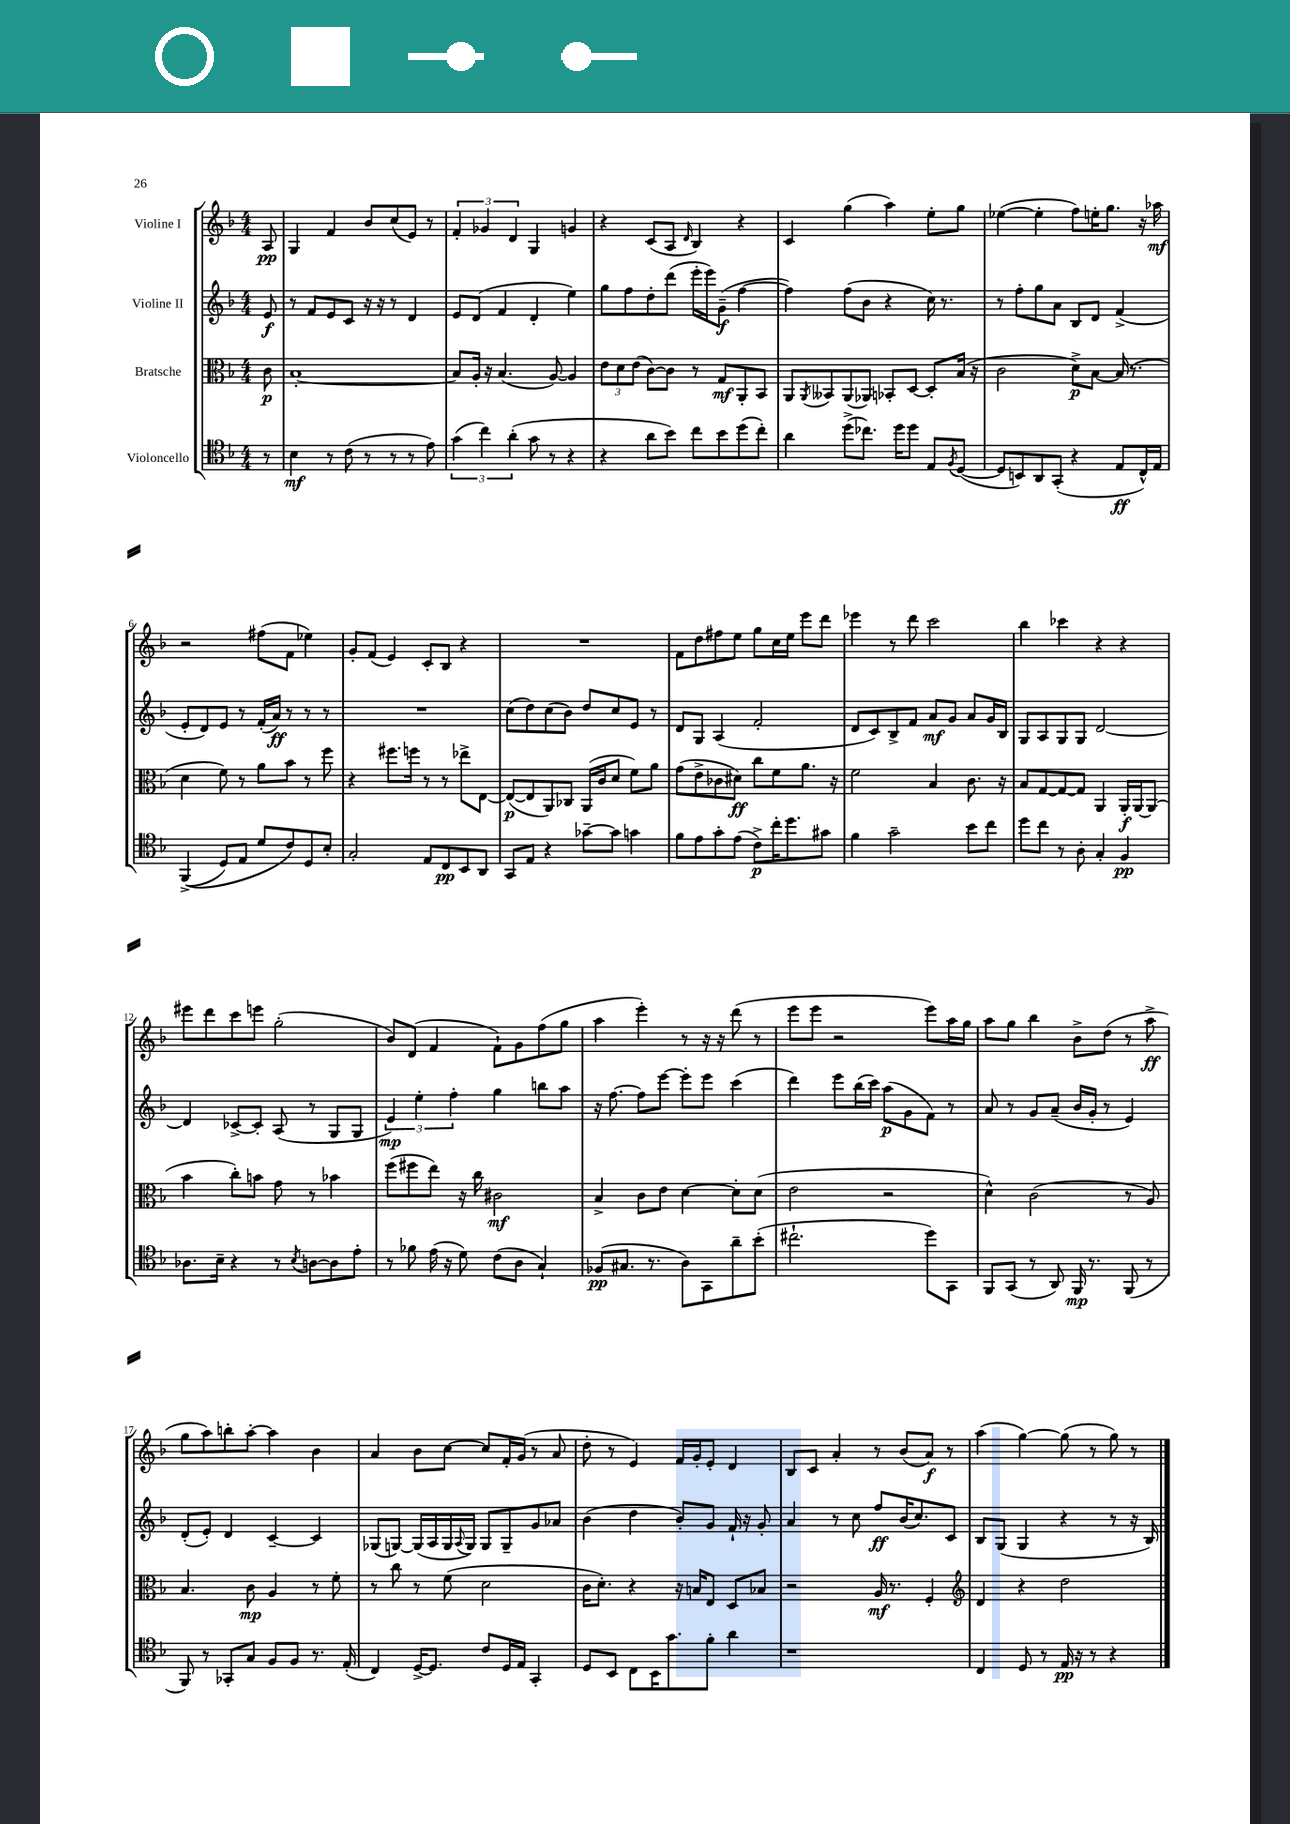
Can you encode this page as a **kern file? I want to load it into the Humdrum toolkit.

**kern	**dynam	**kern	**dynam	**kern	**dynam	**kern	**dynam
*part4	*part4	*part3	*part3	*part2	*part2	*part1	*part1
*staff4	*staff4	*staff3	*staff3	*staff2	*staff2	*staff1	*staff1
*I"Violoncello	*	*I"Bratsche	*	*I"Violine II	*	*I"Violine I	*
*clefC4	*	*clefC3	*	*clefG2	*	*clefG2	*
*k[b-]	*	*k[b-]	*	*k[b-]	*	*k[b-]	*
*M4/4	*	*M4/4	*	*M4/4	*	*M4/4	*
=	=	=	=	=	=	=	=
8r	.	8c\	p	8e/	f	8A/	pp
=1	=1	=1	=1	=1	=1	=1	=1
4B-\	mf	[1B-'	.	8r	.	4G/	.
.	.	.	.	8f/L	.	.	.
8r	.	.	.	8e/	.	4f/	.
(8c\	.	.	.	8c/J	.	.	.
8r	.	.	.	16r	.	8b-/L	.
.	.	.	.	16r	.	.	.
8r	.	.	.	8r	.	(8cc/	.
8r	.	.	.	4d/	.	8e/J)	.
8e\)	.	.	.	.	.	8r	.
=2	=2	=2	=2	=2	=2	=2	=2
(6g\	.	8B-/L]	.	8e/L	.	6f'/	.
.	.	16A'/Jk	.	(8d/J	.	.	.
6cc\)	.	.	.	.	.	6g-X/	.
.	.	16r	.	.	.	.	.
.	.	(4.B-/	.	4f/	.	.	.
(6a'\	.	.	.	.	.	6d/	.
8g\	.	.	.	4d'/	.	4G/	.
8r	.	[8A/)	.	.	.	.	.
4r	.	4A/]	.	4ee\)	.	4gn/	.
=3	=3	=3	=3	=3	=3	=3	=3
4r	.	12e\L	.	8gg\L	.	4r	.
.	.	12d\	.	.	.	.	.
.	.	.	.	8ff\	.	.	.
.	.	(12e\J	.	.	.	.	.
8a\L	.	[8c\L)	.	8dd'\	.	(8c/L	.
8b-\J)	.	8c\J]	.	(8ddd\J	.	8A/J	.
.	.	.	.	.	.	16qqd/	.
8cc\L	.	8r	.	16eee'\LL	.	4B-/)	.
.	.	.	.	16eee\J)	.	.	.
8b-\	.	8G/L	mf	(8g~\J	f	.	.
(8dd\	.	8AA'/	.	[4ff\	.	4r	.
8cc'\J)	.	8BB-/J	.	.	.	.	.
=4	=4	=4	=4	=4	=4	=4	=4
4a\	.	8AA/L	.	4ff\])	.	4c/	.
.	.	8qAA/	.	.	.	.	.
.	.	8BB--X/	.	.	.	.	.
(8dd^\L	.	(8AA/	.	(8ff\L	.	(4gg\	.
8.cc-X\J)	.	8AA-X/J)	.	8b-\J	.	.	.
.	.	8BB-X'/L	.	4r	.	4aa\)	.
16dd\KL	.	.	.	.	.	.	.
8dd\J	.	[8D/J	.	.	.	.	.
8E/L	.	8D'/L]	.	16cc\)	.	8ee'\L	.
.	.	.	.	8.r	.	.	.
8qF/	.	.	.	.	.	.	.
([8D/J	.	(16B-/Jk	.	.	.	8gg\J	.
.	.	16r	.	.	.	.	.
=5	=5	=5	=5	=5	=5	=5	=5
8D/L]	.	2c\	.	8r	.	([4ee-X\	.
8BBn/)	.	.	.	8ff'\L	.	.	.
8AA/	.	.	.	8gg\	.	4ee-'\]	.
(8GG'/J	.	.	.	8a\J	.	.	.
4r	.	8d^\L)	p	8B-/L	.	8ff\L)	.
.	.	[8B-\J	.	8d/J	.	16een'\K	.
.	.	.	.	.	.	8.gg\J	.
8E/L	ff	(16B-/]	.	(4f^/	.	.	.
.	.	8.r	.	.	.	.	.
16C^^/L)	.	.	.	.	.	16r	.
16E/JJ	.	.	.	.	.	16aa-X\	mf
!!LO:LB:g=z
=6	=6	=6	=6	=6	=6	=6	=6
((4FF^/	.	4d\	.	8e'/L	.	2r	.
.	.	.	.	8d/)	.	.	.
8D/L)	.	8f\)	.	8e/J	.	.	.
8E/J	.	8r	.	8r	.	.	.
8d/L	.	8a\L	.	(16f'/LL	.	(8ff#X\L	.
.	.	.	.	16a/JJ)	ff	.	.
8c/)	.	8b-\J	.	8r	.	8f\J	.
8D/	.	8r	.	8r	.	4ee-X\)	.
8B-'/J	.	8ff\	.	8r	.	.	.
=7	=7	=7	=7	=7	=7	=7	=7
2G'/	.	4r	.	1r	.	8g'/L	.
.	.	.	.	.	.	(8f/J	.
.	.	8.ff#X\L	.	.	.	4e/)	.
.	.	16ffn\Jk	.	.	.	.	.
8E/L	.	8r	.	.	.	8c'/L	.
8C/	pp	8r	.	.	.	8B-/J	.
8BB-/	.	8ee-X^\L	.	.	.	4r	.
8AA/J	.	[8E\J	.	.	.	.	.
=8	=8	=8	=8	=8	=8	=8	=8
8GG/L	.	(8E/L_	p	(8cc\L	.	1r	.
8E/J	.	8E/]	.	8dd\)	.	.	.
4r	.	8AA/)	.	(8cc\	.	.	.
.	.	8C-X/J	.	8b-\J)	.	.	.
[8g-X~\L	.	(16AA/LL	.	8dd/L	.	.	.
.	.	16c/J	.	.	.	.	.
8g-\J]	.	8d/J	.	8cc/	.	.	.
4gn\	.	8f\L)	.	8e/J	.	.	.
.	.	8a\J	.	8r	.	.	.
=9	=9	=9	=9	=9	=9	=9	=9
8f\L	.	(8g\L	.	8d/L	.	8f\L	.
8e\	.	8e^\	.	8G/J	.	8dd\	.
8g'\	.	8c-X\	.	(4A/	.	8ff#X\	.
(8e\J	.	8d#X\J)	ff	.	.	8ee\J	.
8c^\L)	p	8cc\L	.	2f'/	.	8gg\L	.
16cc'\K	.	8f\	.	.	.	16cc\L	.
8.dd\	.	.	.	.	.	16ee\JJ	.
.	.	8.a\J	.	.	.	8eee\L	.
8g#X\J	.	.	.	.	.	8ddd\J	.
.	.	16r	.	.	.	.	.
=10	=10	=10	=10	=10	=10	=10	=10
4f\	.	2f\	.	8d/L	.	4eee-X\	.
.	.	.	.	8c/)	.	.	.
2g~\	.	.	.	8B-^/	.	8r	.
.	.	.	.	8f/J	.	8ddd\	.
.	.	4B-/	.	8a/L	mf	2ccc\	.
.	.	.	.	8g/J	.	.	.
8b-\L	.	8.c\	.	8a/L	.	.	.
8cc\J	.	.	.	16g/L	.	.	.
.	.	16r	.	16B-/JJ	.	.	.
=11	=11	=11	=11	=11	=11	=11	=11
8dd\L	.	8B-/L	.	8G/L	.	4bb-\	.
8cc\J	.	[8G/	.	8A/	.	.	.
8r	.	8G/_	.	8G/	.	4ccc-X\	.
8A'\	.	8G/J]	.	8G/J	.	.	.
4G'/	.	4AA/	.	[2d/	.	4r	.
4F/	pp	16AA'/LL	f	.	.	4r	.
.	.	[16AA/J	.	.	.	.	.
.	.	(8AA/J]	.	.	.	.	.
!!LO:LB:g=z
=12	=12	=12	=12	=12	=12	=12	=12
8.A-X\L	.	4b-\	.	4d/]	.	8eee#X\L	.
.	.	.	.	.	.	8ddd\	.
16B-~\Jk	.	.	.	.	.	.	.
4r	.	8cc'\L)	.	[8c-X^/L	.	8ccc\	.
.	.	8bn\J	.	8c-'/J]	.	8eeen\J	.
8r	.	8g\	.	(8A/	.	(2gg'\	.
8qB-/	.	.	.	.	.	.	.
[8An\L	.	8r	.	8r	.	.	.
8A\]	.	4b-X\	.	8G/L	.	.	.
8e'\J	.	.	.	8G/J	.	.	.
=13	=13	=13	=13	=13	=13	=13	=13
8r	.	(8ff\L	.	6e/)	mp	8b-/L)	.
8f-X\	.	8ff#X\	.	.	.	(8d/J	.
.	.	.	.	6ee'\	.	.	.
(16e\	.	8ee\J)	.	.	.	4f/	.
16r	.	.	.	.	.	.	.
.	.	.	.	6ff'\	.	.	.
8d\)	.	16r	.	.	.	.	.
.	.	16cc\	.	.	.	.	.
(8c\L	.	2c#X\	mf	4gg\	.	8f`\L)	.
8A\J	.	.	.	.	.	8g\	.
4G`/)	.	.	.	8bbn\L	.	(8ff\	.
.	.	.	.	8aa\J	.	8gg\J	.
=14	=14	=14	=14	=14	=14	=14	=14
(8F-X/L	pp	4B-^/	.	16r	.	4aa\	.
.	.	.	.	[8.ff\	.	.	.
8.G#X/J	.	.	.	.	.	.	.
.	.	8c\L	.	8ff\L]	.	4eee'\)	.
8.r	.	.	.	.	.	.	.
.	.	8e\J	.	[8eee\J	.	.	.
8A\L)	.	[4d\	.	8eee'\L]	.	8r	.
8GG\	.	.	.	8eee\J	.	16r	.
.	.	.	.	.	.	16r	.
8a~\	.	8d'\L]	.	(4ccc\	.	(8ddd\	.
(8b-'\J	.	(8d\J	.	.	.	8r	.
=15	=15	=15	=15	=15	=15	=15	=15
2.cc#X`\	.	2e\	.	4ddd\)	.	8eee\L	.
.	.	.	.	.	.	8eee\J	.
.	.	.	.	8eee\L	.	2r	.
.	.	.	.	(16bb-\L	.	.	.
.	.	.	.	16ccc\JJ)	.	.	.
.	.	2r	.	(8aa\L	p	.	.
.	.	.	.	8g\	.	.	.
8dd\L)	.	.	.	8f\J)	.	8eee\L)	.
8GG\J	.	.	.	8r	.	16aa\L	.
.	.	.	.	.	.	16gg\JJ	.
=16	=16	=16	=16	=16	=16	=16	=16
8FF/L	.	4d^^\)	.	8a/	.	8aa\L	.
(8GG/J	.	.	.	8r	.	8gg\J	.
8r	.	(2c\	.	8g/L	.	4bb-\	.
8AA/)	.	.	.	(8a~/J	.	.	.
16FF/	mp	.	.	16b-/LL	.	8b-^\L	.
8.r	.	.	.	16g'/JJ	.	.	.
.	.	.	.	8r	.	(8dd\J	.
(8FF/	.	8r	.	4e/)	.	8r	.
8r	.	8A/)	.	.	.	8aa^\	ff
!!LO:LB:g=z
=17	=17	=17	=17	=17	=17	=17	=17
8FF/)	.	4.B-/	.	(8d'/L	.	8gg\L	.
8r	.	.	.	8e'/J)	.	8aa\)	.
8GG-X'/L	.	.	.	4d/	.	8bbn'\	.
8G/J	.	8c\	mp	.	.	[8aa'\J	.
8F/L	.	4A/	.	[4c~/	.	4aa\]	.
8F/J	.	.	.	.	.	.	.
8.r	.	8r	.	4c/]	.	4b-\	.
.	.	8f'\	.	.	.	.	.
(16E'/	.	.	.	.	.	.	.
=18	=18	=18	=18	=18	=18	=18	=18
4C/)	.	8r	.	(8G-X/L	.	4a/	.
.	.	8cc\	.	[8Gn/J)	.	.	.
[16D^/KL	.	8r	.	(16G/LL]	.	8b-\L	.
8.D/J]	.	.	.	16A/	.	.	.
.	.	(8f\	.	16G/	.	[8cc\J	.
.	.	.	.	8qqA/	.	.	.
.	.	.	.	16G/JJ)	.	.	.
8c/L	.	2d\	.	8G/L	.	8cc/L]	.
16D/L	.	.	.	8G~/	.	16f'/L	.
16E/JJ	.	.	.	.	.	(16g/JJ	.
4GG'/	.	.	.	8g/	.	8r	.
.	.	.	.	8a-X/J	.	8a/	.
=19	=19	=19	=19	=19	=19	=19	=19
8D/L	.	16c\KL	.	(4b-\	.	8dd'\	.
.	.	8.d'\J)	.	.	.	.	.
8BB-/J	.	.	.	.	.	8r	.
8C\L	.	4r	.	4dd\	.	4e/)	.
16BB-\K	.	.	.	.	.	.	.
8.g\	.	.	.	.	.	.	.
.	.	16r	.	8b-'/L)	.	16f/LL	.
.	.	16Bn/KL	.	.	.	16g'/J	.
8f'\J	.	8E/J	.	8g/J	.	8e'/J	.
4a\	.	8D/L	.	16f`/	.	4d/	.
.	.	.	.	16r	.	.	.
.	.	8B-X/J	.	8g'/	.	.	.
=20	=20	=20	=20	=20	=20	=20	=20
1r	.	2r	.	4a/	.	8B-/L	.
.	.	.	.	.	.	8c/J	.
.	.	.	.	8r	.	4a'/	.
.	.	.	.	8cc\	.	.	.
.	.	16A/	mf	8ff/L	ff	8r	.
.	.	8.r	.	.	.	.	.
.	.	.	.	(16b-/K	.	(8b-/L	.
.	.	.	.	8.cc/)	.	.	.
.	.	4F'/	.	.	.	8a/J)	f
.	.	.	.	8c/J	.	8r	.
=21	=21	=21	=21	=21	=21	=21	=21
*	*	*clefG2	*	*	*	*	*
4C/	.	4d/	.	8B-/L	.	(4aa\	.
.	.	.	.	(8G/J	.	.	.
8D/	.	4r	.	4G/	.	[4gg\)	.
8r	.	.	.	.	.	.	.
16E/	pp	2dd\	.	4r	.	(8gg\]	.
16r	.	.	.	.	.	.	.
8r	.	.	.	.	.	8r	.
4r	.	.	.	8r	.	8gg\)	.
.	.	.	.	16r	.	8r	.
.	.	.	.	16B-/)	.	.	.
==	==	==	==	==	==	==	==
*-	*-	*-	*-	*-	*-	*-	*-
